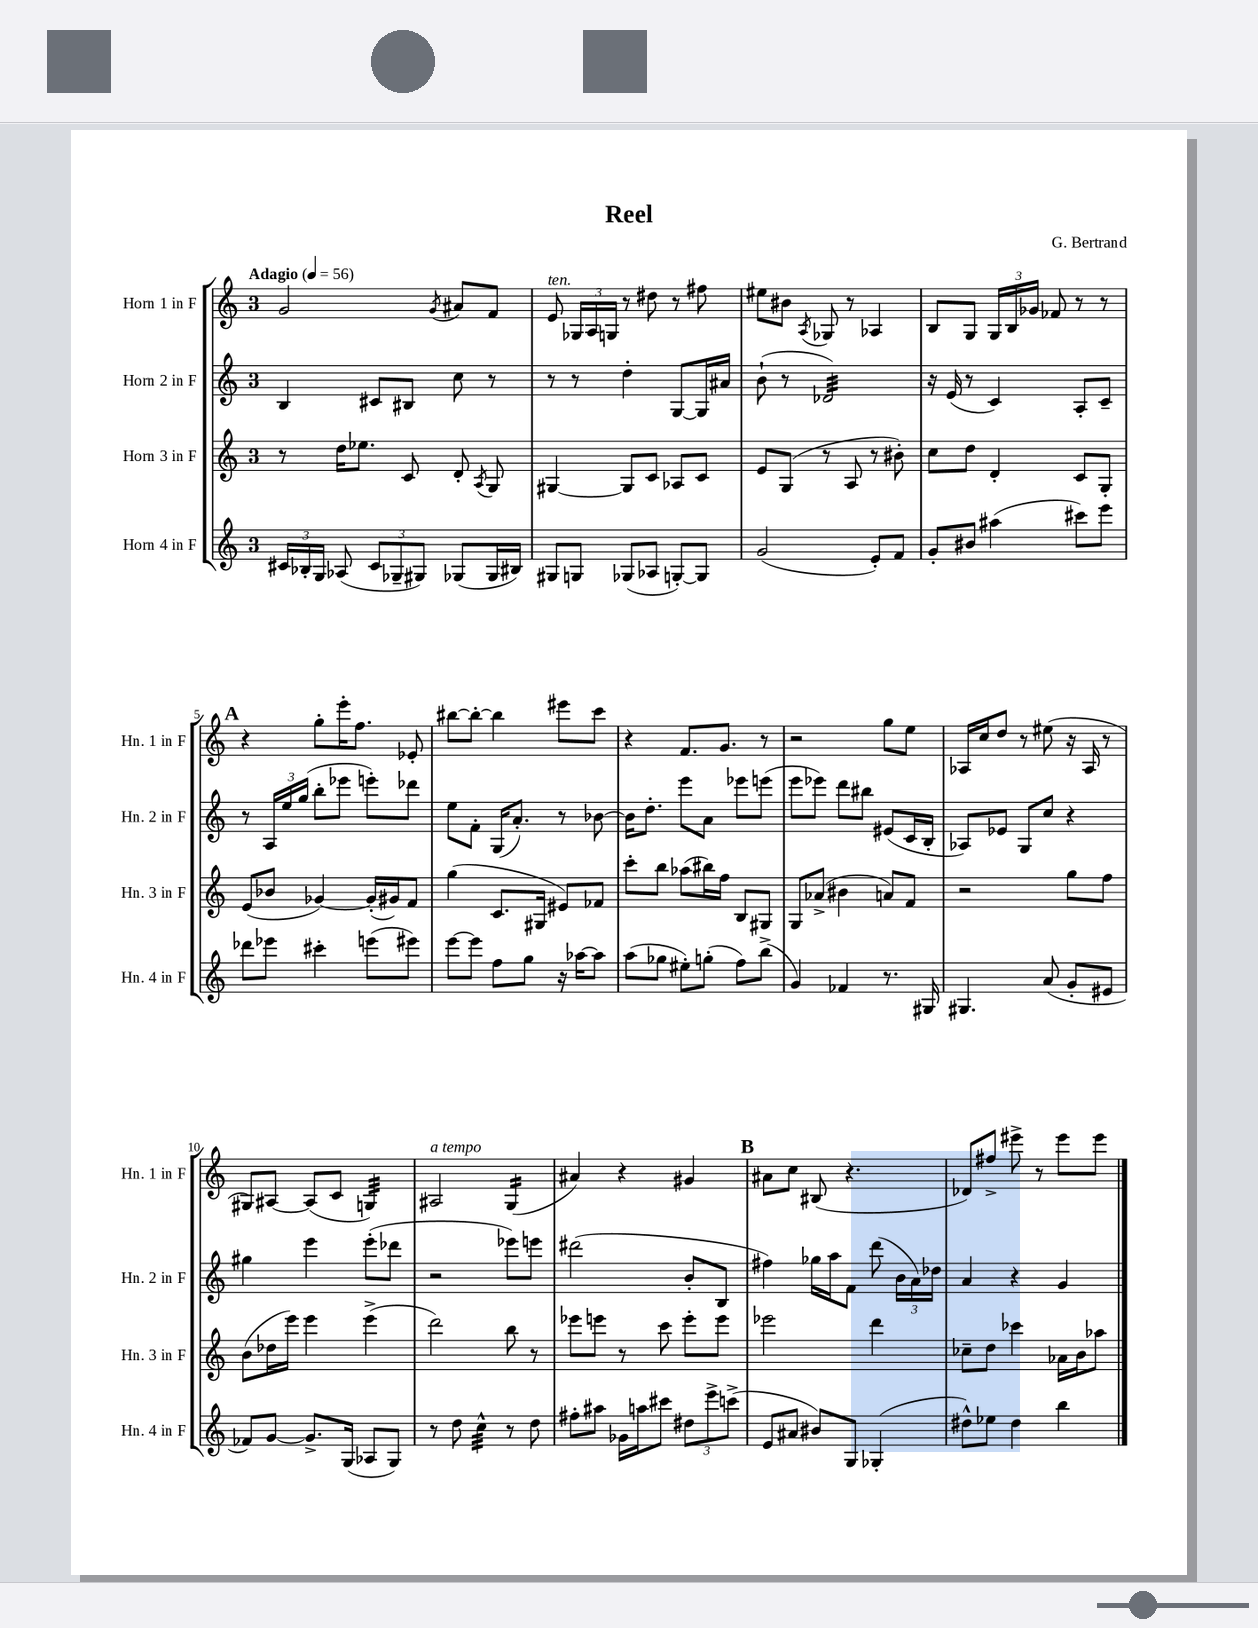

**kern	**kern	**kern	**kern
*staff4	*staff3	*staff2	*staff1
*clefG2	*clefG2	*clefG2	*clefG2
*k[]	*k[]	*k[]	*k[]
*M3/4	*M3/4	*M3/4	*M3/4
*MM56	*MM56	*MM56	*MM56
24c#	8r	4B	2g
24B-'	.	.	.
24G	.	.	.
(8A-	16dd	.	.
.	8.ee-	.	.
12c#	.	8c#	.
12G-~	.	.	.
.	8c	8B#	.
12G#)	.	.	.
.	.	.	8qg
(8G-	8d'	8cc	8a#
.	8qA	.	.
16G-	8G	8r	8f
16B#)	.	.	.
=	=	=	=
8G#	[4G#	8r	8e
8G	.	8r	24G-
.	.	.	24A
.	.	.	24G
(8G-	8G#]	4dd'	8r
8A-	8c	.	8dd#
[8G')	8A-	[8G	8r
8G]	8c	16G]	8ff#
.	.	16a#	.
=	=	=	=
(2g	8e	(8b`	8ee#
.	(8G	8r	8b#
.	.	.	8qA
.	8r	2d-)	8G-
.	8A	.	8r
8e')	8r	.	4A-
8f	8b#')	.	.
=	=	=	=
8g'	8cc	16r	8B
.	.	(16e	.
8b#	8dd	8r	8G
(4aa#	4d'	4c)	24G
.	.	.	24B
.	.	.	24g-
.	.	.	8f-
8ccc#)	8c	8A'	8r
8eee	8G'	8c~	8r
=	=	=	=
8ddd-	(8e	8r	4r
8eee-	8b-	24A	.
.	.	24ee	.
.	.	(24gg	.
4ccc#'	[4g-)	8bb'	8gg'
.	.	8eee-	16eee'
.	.	.	8.ff
(8eee	(16g-']	8eee')	.
.	16g#)	.	.
8eee#)	8f	8ddd-	8e-'
=	=	=	=
[8eee	(4gg	8ee	[8bb#
8eee]	.	8f'	8bb#'_
8ff	8.c	(16G	4bb#]
.	.	8.a')	.
8gg	.	.	.
.	16G#	.	.
16r	8e#)	8r	8eee#
[16aa-	.	.	.
8aa-]	8f-	[8b-	8ccc
=	=	=	=
(8aa	8ccc'	16b-]	4r
.	.	8.dd'	.
8gg-	8bb	.	.
8ee#')	(8aa-	8eee	8.f
(8gg'	16bb#)	8a	.
.	16ff	.	8.g
8ff)	8B	8eee-	.
(8bb^	8G#	(8eee	8r
=	=	=	=
4g)	8G	8eee	2r
.	(8a-^	8eee-)	.
4f-	4b#	8ddd	.
.	.	8bb#	.
8.r	8a)	(8e#	8gg
.	8f	16c	8ee
16G#	.	16B'	.
=	=	=	=
4.G#	2r	8A-)	16A-
.	.	.	16cc
.	.	8e-	8dd
.	.	8G	8r
(8a	.	8cc	(8ee#
8g'	8gg	4r	16r
.	.	.	16A-
8e#	8ff	.	8r
=	=	=	=
8f-)	(8b	4gg#	8G#)
[8g	16dd-	.	[8A#
.	16eee)	.	.
8.g^]	4eee	4eee	(8A#]
.	.	.	8c
(16G	.	.	.
8A-	(4eee^	(8eee'	4G)
8G)	.	8ddd-	.
=	=	=	=
8r	2ddd)	2r	2A#
8dd	.	.	.
4cc^^	.	.	.
8r	8bb	8eee-)	(4G
8dd	8r	8eee	.
=	=	=	=
8ff#'	8eee-	(2ddd#	4a#)
8aa#	8eee	.	.
16g-	8r	.	4r
16aa	.	.	.
8ccc#	8ccc	.	.
12dd#	8eee'	8b'	4g#
12eee^	.	.	.
.	8eee	8B	.
(12ccc^	.	.	.
=	=	=	=
8e	2eee-	4ff#)	8a#
8a#	.	.	8cc
8b#)	.	16gg-	(8B#
.	.	16aa	.
8G	.	8f	4.r
(4G-'	4ddd	(8ddd	.
.	.	24b	.
.	.	24a)	.
.	.	24dd-	.
=	=	=	=
8dd#^^)	8cc-~	4a	8d-)
8ee-	8dd	.	8ff#^
4dd#	4ccc-	4r	8eee#^
.	.	.	8r
4bb	16a-	4g	8eee#
.	16b	.	.
.	8aa-	.	8eee#
==	==	==	==
*-	*-	*-	*-
